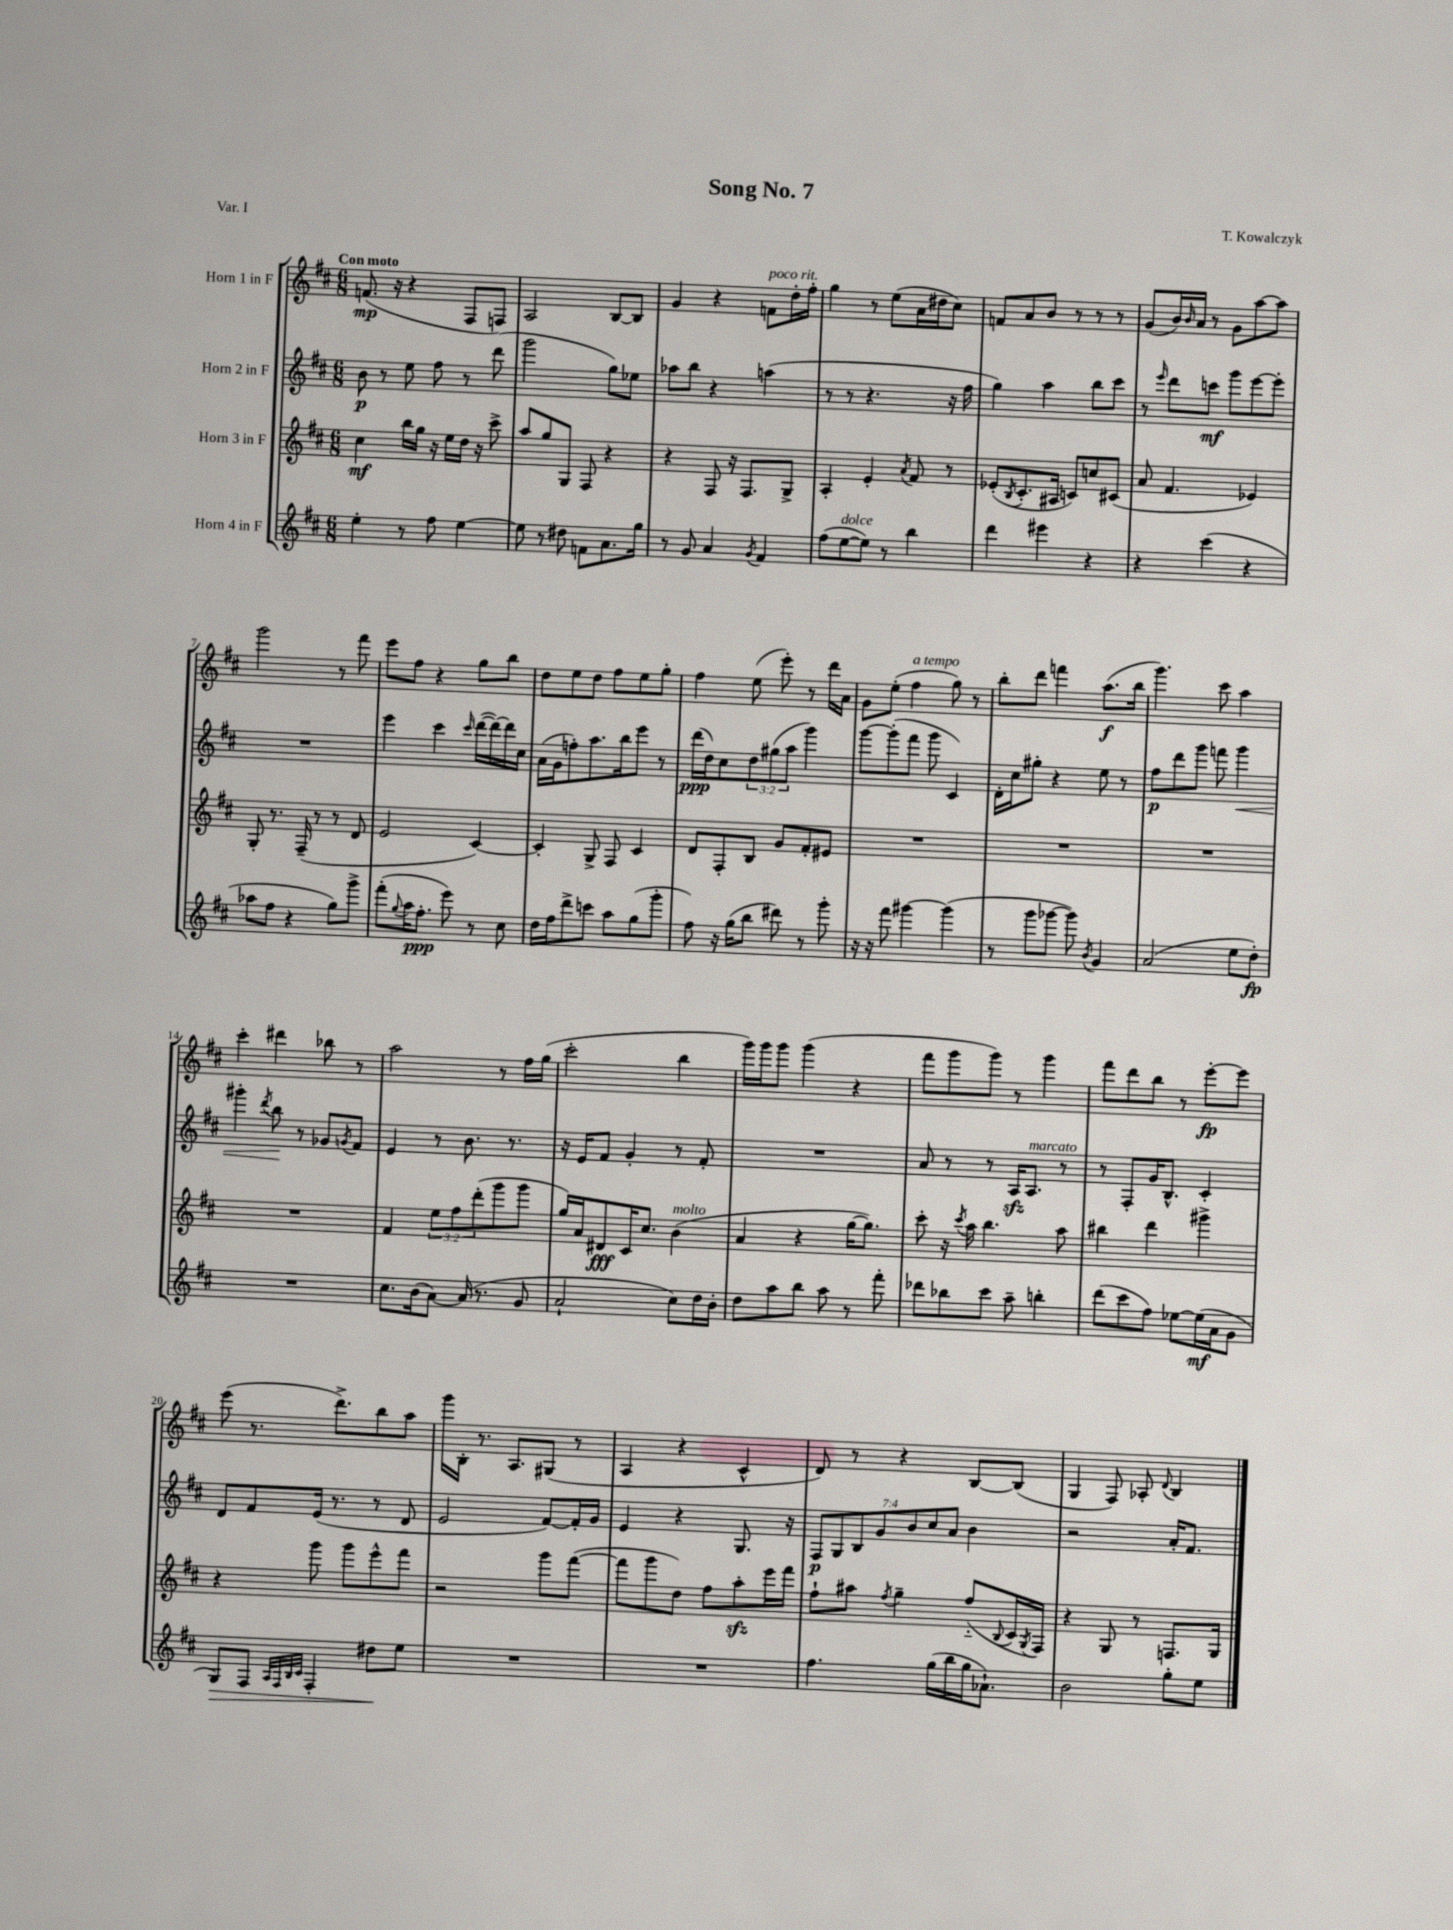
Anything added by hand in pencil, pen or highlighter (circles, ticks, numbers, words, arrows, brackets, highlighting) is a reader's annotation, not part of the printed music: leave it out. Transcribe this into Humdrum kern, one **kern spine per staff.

**kern	**kern	**kern	**kern
*staff4	*staff3	*staff2	*staff1
*clefG2	*clefG2	*clefG2	*clefG2
*k[f#c#]	*k[f#c#]	*k[f#c#]	*k[f#c#]
*M6/8	*M6/8	*M6/8	*M6/8
4ee'	4cc#	8b	(8.f
.	.	8r	.
.	.	.	16r
8r	16bb	8ee	4r
.	16gg	.	.
8ff#	16r	8ff#	.
.	16ee	.	.
[4ee	16dd	8r	8F#
.	16r	.	.
.	8ccc#^	(8ddd	8F)
=	=	=	=
8ee]	8aa	2ggg	2A
8r	8gg	.	.
8dd#	8G	.	.
8f	8F#	.	.
8.a	4r	8gg)	[8B
.	.	8ee-	8B]
16gg	.	.	.
=	=	=	=
8r	4r	8aa-	4g
8g	.	8bb	.
4a	8F#	4r	4r
.	16r	.	.
.	8.F#	.	.
8qg	.	.	.
4f#	.	(4aa	8f
.	8G^	.	16dd'
.	.	.	16ff#'
=	=	=	=
(8ff#	4A'	8r	4gg
[8ee	.	8r	.
8ee])	4e'	4.r	8r
8r	.	.	(8ee
.	8qa	.	.
4bb	8f#	.	16a
.	.	.	16dd#
.	8r	16r	8cc#)
.	.	16ff#	.
=	=	=	=
4ddd	(8e-'	4gg)	8f
.	8qB	.	.
.	8.c#'	.	8a
4eee#	.	4aa	8b
.	16A#	.	.
.	8c)	.	8r
4r	8cc	8bb	8r
.	(8c#	8ccc#	8r
=	=	=	=
4r	8a	8r	(8g
.	.	16qqeee	.
.	4.f#	8ddd	16b)
.	.	.	16qqb
.	.	.	16a
(4ccc#	.	8ccc	8r
.	.	8ggg	8g
4r	4e-)	[8eee	[8aa
.	.	8eee']	8aa]
=	=	=	=
8aa-	8G'	2.r	2ggg
8ff#	8.r	.	.
4r	.	.	.
.	(16F#~	.	.
.	8r	.	.
8gg)	8r	.	8r
8ggg^	8d	.	8fff#
=	=	=	=
(8fff#'	2e	4eee	8eee
8qqgg	.	.	.
16aa	.	.	8ff#
8.ff#'	.	.	.
.	.	4ccc#	4r
8eee)	.	.	.
.	.	16qqccc#	.
8r	[4c#)	([16ddd	8gg
.	.	16ddd_)	.
8cc#	.	16ddd]	8bb
.	.	16cc#	.
=	=	=	=
16dd	4c#']	(16a	8dd
16ff#	.	16g	.
8ddd^	.	8ff')	8ee
8ccc	8G^	8.aa	8dd
8aa	8F#	.	8ff#
.	.	16bb	.
(8gg	4c#	8eee	8ee
8ggg'	.	8r	8gg'
=	=	=	=
8ff#)	8d	(16ddd	4ff#
.	.	16dd)	.
16r	8F#'	8cc#	.
(16gg	.	.	.
8bb	8B	12dd	(8ee
.	.	(12gg#	.
8ddd#)	8g	.	8eee')
.	.	12aa	.
8r	8f#'	4ggg)	8r
8ggg'	8e#	.	16ddd
.	.	.	16a
=	=	=	=
16r	2.r	[8ggg	8g
16r	.	.	.
8fff#	.	(8ggg']	(8ee'
[4ggg#	.	8fff#	4ff#
.	.	8ggg	.
(4ggg#]	.	4c#)	8gg)
.	.	.	8r
=	=	=	=
8r	2.r	16d'	8bb'
.	.	16cc#	.
8ggg	.	8gg#'	8ddd
[8ggg-	.	4r	4fff
8ggg-])	.	.	.
8qb	.	.	.
4g	.	8ee	(8.aa
.	.	8r	.
.	.	.	16bb
=	=	=	=
(2a	2.r	8ff#	4.ggg)
.	.	8ddd	.
.	.	8ggg	.
.	.	8fff	8ccc#
8ee	.	4ggg	4aa
8dd')	.	.	.
=	=	=	=
2.r	2.r	4ggg#'	4ccc#'
.	.	8qddd	.
.	.	8bb	4ddd#
.	.	8r	.
.	.	8g-	8bb-
.	.	8qg	.
.	.	8f#	8r
=	=	=	=
8.cc#	4f#	4e	2aa
(16b	.	.	.
[8a)	12ee	8r	.
.	12ff#	.	.
(16a]	.	8.b	.
.	(12ddd'	.	.
8.r	.	.	.
.	8ggg	.	8r
.	.	8.r	.
8g	8ggg	.	16ff#
.	.	.	(16gg
=	=	=	=
2a`	16gg)	16r	2ccc#'
.	16a	16e	.
.	8d#	8f#	.
.	16c#	4g'	.
.	8.cc#	.	.
8cc#)	(4b	8r	4bb
16dd	.	8f#'	.
16b'	.	.	.
=	=	=	=
8dd	4a	2.r	16ggg)
.	.	.	16ggg
8aa	.	.	8ggg
8bb	4r	.	(4ggg
8aa	.	.	.
8r	[16gg	.	4r
.	8.gg])	.	.
8fff#'	.	.	.
=	=	=	=
8ddd-	8ccc#'	8a	8fff#
8bb-	16r	8r	8ggg
.	8qccc#	.	.
.	16aa	.	.
8ccc#	4.bb	8r	8ggg)
8aa~	.	16A	8r
.	.	8.A	.
4bb'	.	.	4ggg
.	8aa	8r	.
=	=	=	=
(8ddd	4bb#	8r	8fff#
8ccc#	.	8F#'	8ddd
8ff#)	4ddd	16g	8bb
.	.	8.B^^	.
[8ee-	.	.	8r
(16ee-]	4ggg#^	4c#'	[8eee'
16a	.	.	.
8g	.	.	8eee]
=	=	=	=
8G)	4r	8d	(8eee
8F#	.	8f#	8.r
32qqA	.	.	.
32qqF#	.	.	.
32qqB	.	.	.
32qqc#	.	.	.
4F#'	8ggg	(16e	.
.	.	8.r	8.ddd^)
.	8ggg	.	.
8dd#	8eee^^	8r	8bb
8ee	8fff#	8d	8aa
=	=	=	=
2.r	2r	2e	16ggg
.	.	.	16B'
.	.	.	8.r
.	.	.	8.A
.	8ggg	[8f#)	(8G#
.	([8fff#	16f#']	8r
.	.	16g	.
=	=	=	=
2.r	8fff#]	4e	4A
.	8ggg	.	.
.	8dd)	4r	4r
.	8ff#	.	.
.	8aa'	8.G	4c#^^
.	16eee	.	.
.	16fff#	16r	.
=	=	=	=
4.ff#	8ff#`	14F#	8d)
.	.	14G	.
.	8aa#	.	8r
.	.	14B	.
.	.	14g	.
.	8qff#	.	.
.	4gg~	.	4r
.	.	14b	.
.	.	14cc#	.
(16gg	.	.	.
.	.	14a	.
16bb	.	.	.
16gg	(8ff#'~	4b	[8B
8.a-`)	.	.	.
.	8qqB	.	.
.	16c#	.	(8B]
.	8qG	.	.
.	16F#)	.	.
=	=	=	=
2b	4r	2r	4G
.	8G	.	8F#)
.	8r	.	8A-'
.	.	.	8qqd
8gg'	8.F	16a'	4B
.	.	8.f#	.
8ee	.	.	.
.	16G	.	.
==	==	==	==
*-	*-	*-	*-
